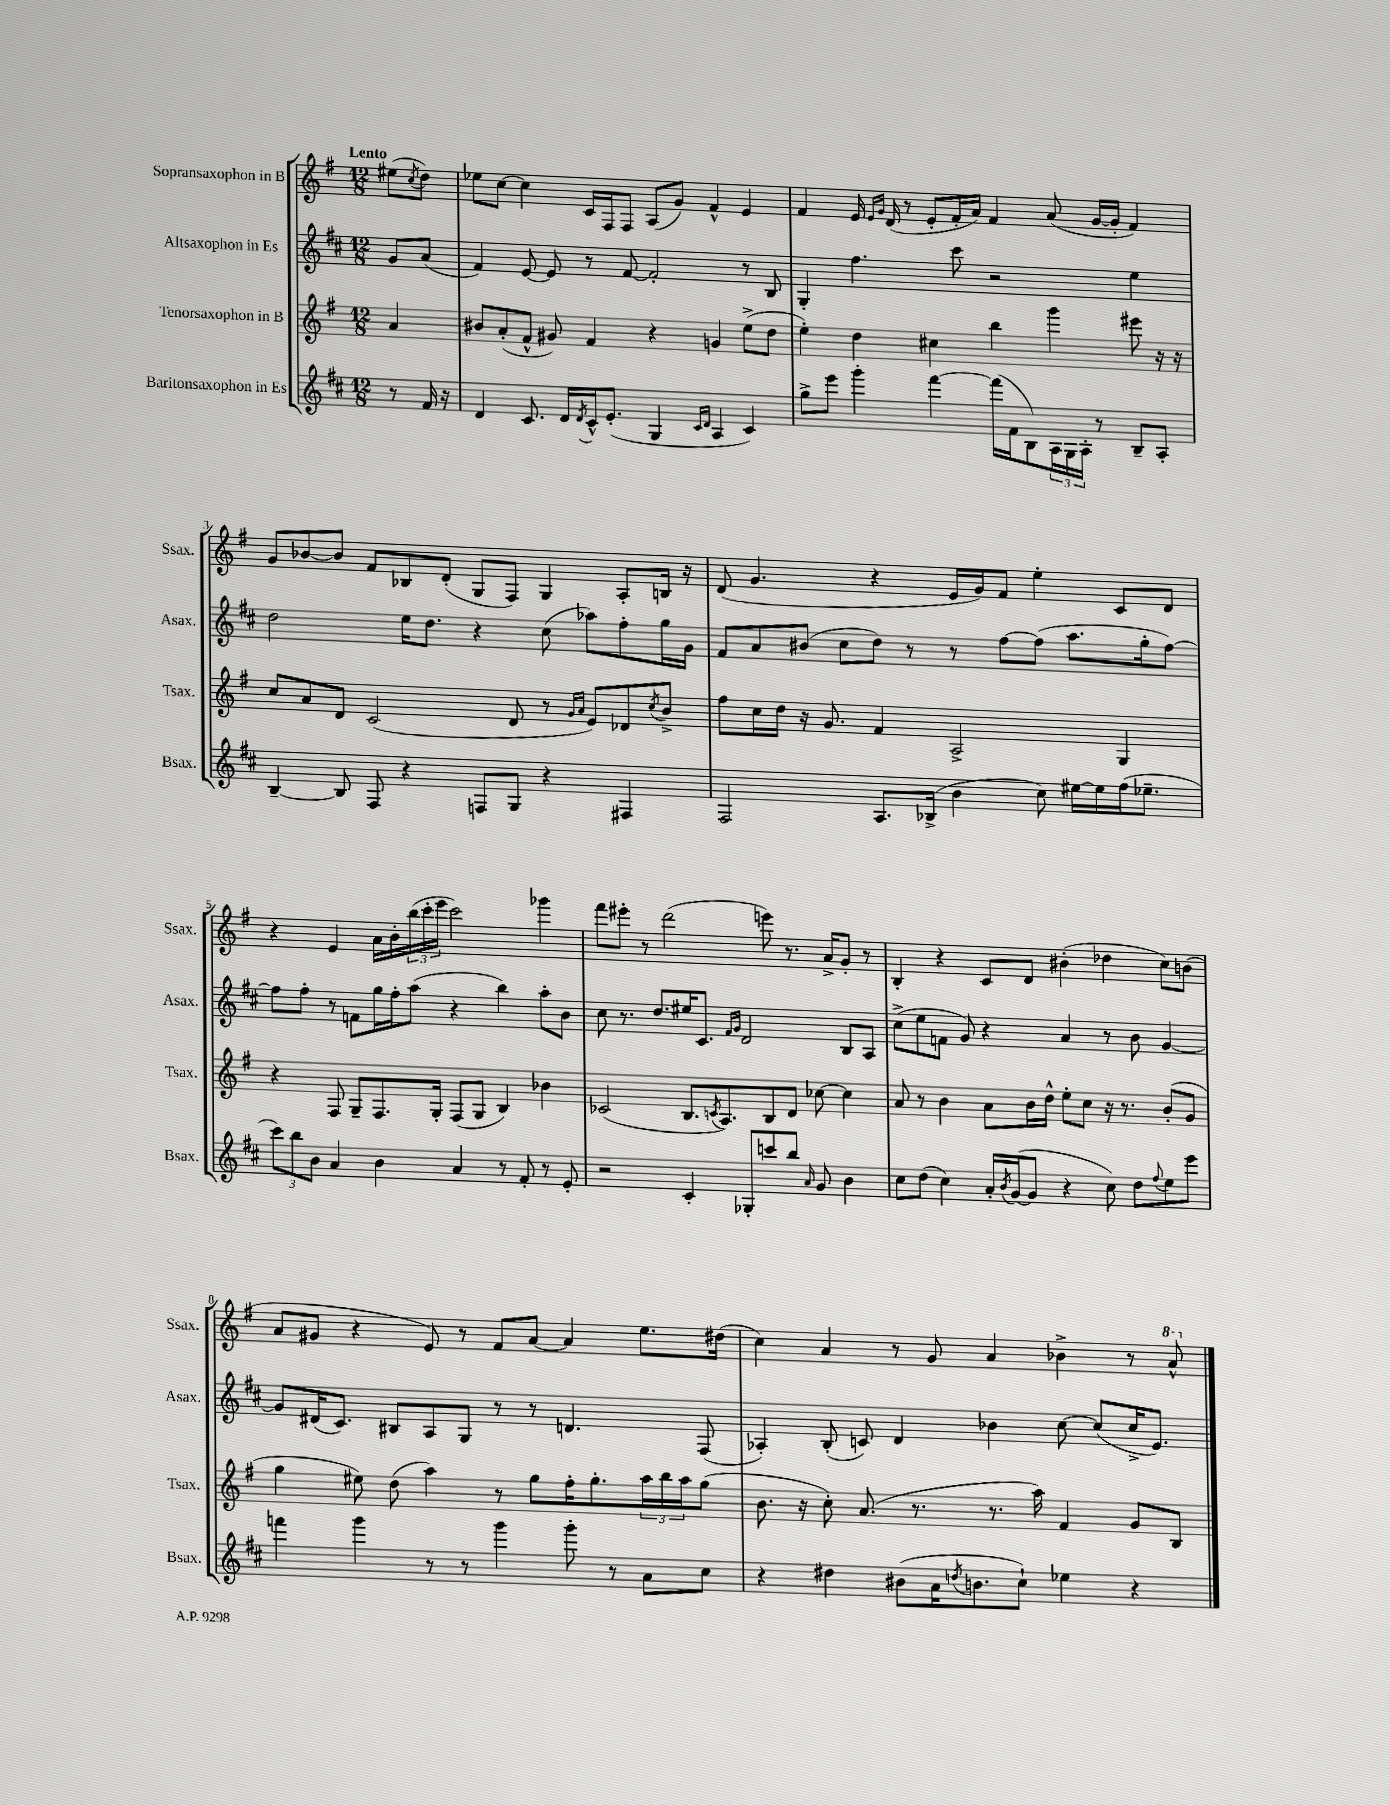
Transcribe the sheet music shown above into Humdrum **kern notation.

**kern	**kern	**kern	**kern
*staff4	*staff3	*staff2	*staff1
*clefG2	*clefG2	*clefG2	*clefG2
*k[f#c#]	*k[f#]	*k[f#c#]	*k[f#]
*M12/8	*M12/8	*M12/8	*M12/8
8r	4a	8g	(8ee#
.	.	.	8qcc
16f#	.	(8a	8dd)
16r	.	.	.
=	=	=	=
4d	8b#	4f#)	8ee-
.	(8a'	.	[8cc
8.c#	8f#^^	[8e	4cc]
.	8g#)	8e]	.
16d	.	.	.
8qd	.	.	.
16c#^^	4f#	8r	16c
(8.e'	.	.	16F#
.	.	[8f#	8F#
4G	4r	2f#']	(8A
.	.	.	8g)
16qqc#	.	.	.
16qqd	.	.	.
4A	4g	.	4f#^^
4c#)	(8ee^	8r	4e
.	8dd	8B	.
=	=	=	=
8gg^	4ee')	4G'	4f#
8eee	.	.	.
4ggg'	4dd	4.ff#	16e
.	.	.	16qqe
.	.	.	16qqg
.	.	.	(16d
.	.	.	8r
[4fff#	4cc#	.	8e'
.	.	8ccc#	16f#'
.	.	.	16a)
(16fff#]	4bb	2r	4f#
16f#	.	.	.
8B)	.	.	.
24A	4ggg	.	(8a
24G	.	.	.
24A'	.	.	.
8r	.	.	[16g
.	.	.	16g']
8B~	8eee#	4ee	4f#)
8A'	16r	.	.
.	16r	.	.
=	=	=	=
[4B~	8cc	2dd	8g
.	8a	.	[8b-
8B]	8d	.	8b-]
8F#	(2c	.	8f#
4r	.	16ee	8B-
.	.	8.dd	.
.	.	.	(8d'
8F	.	4r	8G
8G	8d	.	8F#)
4r	8r	(8cc#	4G
.	16qqg	.	.
.	16qqa	.	.
.	8e)	8aa-)	.
4F#	8d-	8ff#'	8A'
.	8qcc	.	.
.	8b^	16gg	16B
.	.	16g	16r
=	=	=	=
2F#	8ff#	8f#	(8d
.	16cc	8a	4.g
.	16dd	.	.
.	16r	(8b#	.
.	8.g	.	.
.	.	8cc#	.
8.A	4f#	8dd)	4r
.	.	8r	.
(16B-^	.	.	.
4b	2A^	8r	16e
.	.	.	16g)
.	.	[8ff#	8f#
8cc#)	.	(8ff#]	4ee'
[16ee#	.	8.aa	.
16ee#]	.	.	.
(16ff#	4G	.	8c
8.ee-~	.	16gg'	.
.	.	[8ff#)	8d
=	=	=	=
12ccc#)	4r	8ff#]	4r
12bb	.	.	.
.	.	8ff#'	.
12b	.	.	.
4a	8F#	8r	4e
.	8G~	8f	.
4b	8.F#	16gg	16a
.	.	16ff#'	16b'
.	.	(8aa	(24bb
.	.	.	24ccc'
.	16G'	.	.
.	.	.	24eee
4a	(8F#	4r	2ccc)
.	8G	.	.
8r	4B)	4bb)	.
8f#'	.	.	.
8r	4b-	8aa'	4ggg-
8e'	.	8b	.
=	=	=	=
2r	(2c-	8cc#	8fff#
.	.	8.r	8eee#'
.	.	.	8r
.	.	8.dd	.
.	.	.	(2ddd
4c#'	8.B	16ee#	.
.	.	8.c#	.
.	8qc	.	.
.	8.A)	.	.
.	.	16qqf#	.
.	.	16qqg	.
8G-'	.	2d	.
8ccc	8B	.	8eee)
8bb	8d	.	8.r
16qqa	.	.	.
8g	[8cc-	.	.
.	.	.	16a^
4b	4cc-]	8B	8g'
.	.	8A	8r
=	=	=	=
8cc#	8a	(8cc#^	4B'
(8dd	8r	8ee	.
4cc#)	4b	8f	4r
.	.	8g)	.
16a'	8a	4r	8c
8qb	.	.	.
([16g	.	.	.
8g]	16b	.	8d
.	16dd^^	.	.
4r	8ee'	4a	(4b#'
.	8cc	.	.
8cc#)	16r	8r	4dd-
.	8.r	.	.
8dd	.	8b	.
8qqff#	.	.	.
8ee	(8b'	[4g	8cc)
8eee	8g	.	(8b
=	=	=	=
4fff	4gg	8g]	8a
.	.	(16d#	8g#
.	.	8.c#)	.
4ggg	8ee#)	.	4r
.	(8dd	8B#	.
8r	4aa)	8A	8e)
8r	.	8G	8r
4ggg	8r	8r	8f#
.	8gg	8r	[8a
8ggg'	16ff#'	4.d	4a]
.	8.gg'	.	.
8r	.	.	.
8a	24aa	.	8.ee
.	24bb	.	.
.	24aa	.	.
8cc#	(8gg	(8F#	.
.	.	.	(16dd#
=	=	=	=
4r	8.b	4A-')	4cc)
.	16r	.	.
4dd#	8cc')	(8B'	4a
.	(8.a	8c)	.
(8b#	.	4d	8r
.	8.r	.	.
16a	.	.	8g
8qdd	.	.	.
8.b	.	.	.
.	8.r	4b-	4a
8cc#`)	.	.	.
.	16aa)	.	.
4ee-	4f#	[8cc#	4b-^
.	.	(8cc#]	.
4r	8g	16cc#^	8r
.	.	8.e)	.
.	8B	.	8aa^^
==	==	==	==
*-	*-	*-	*-
